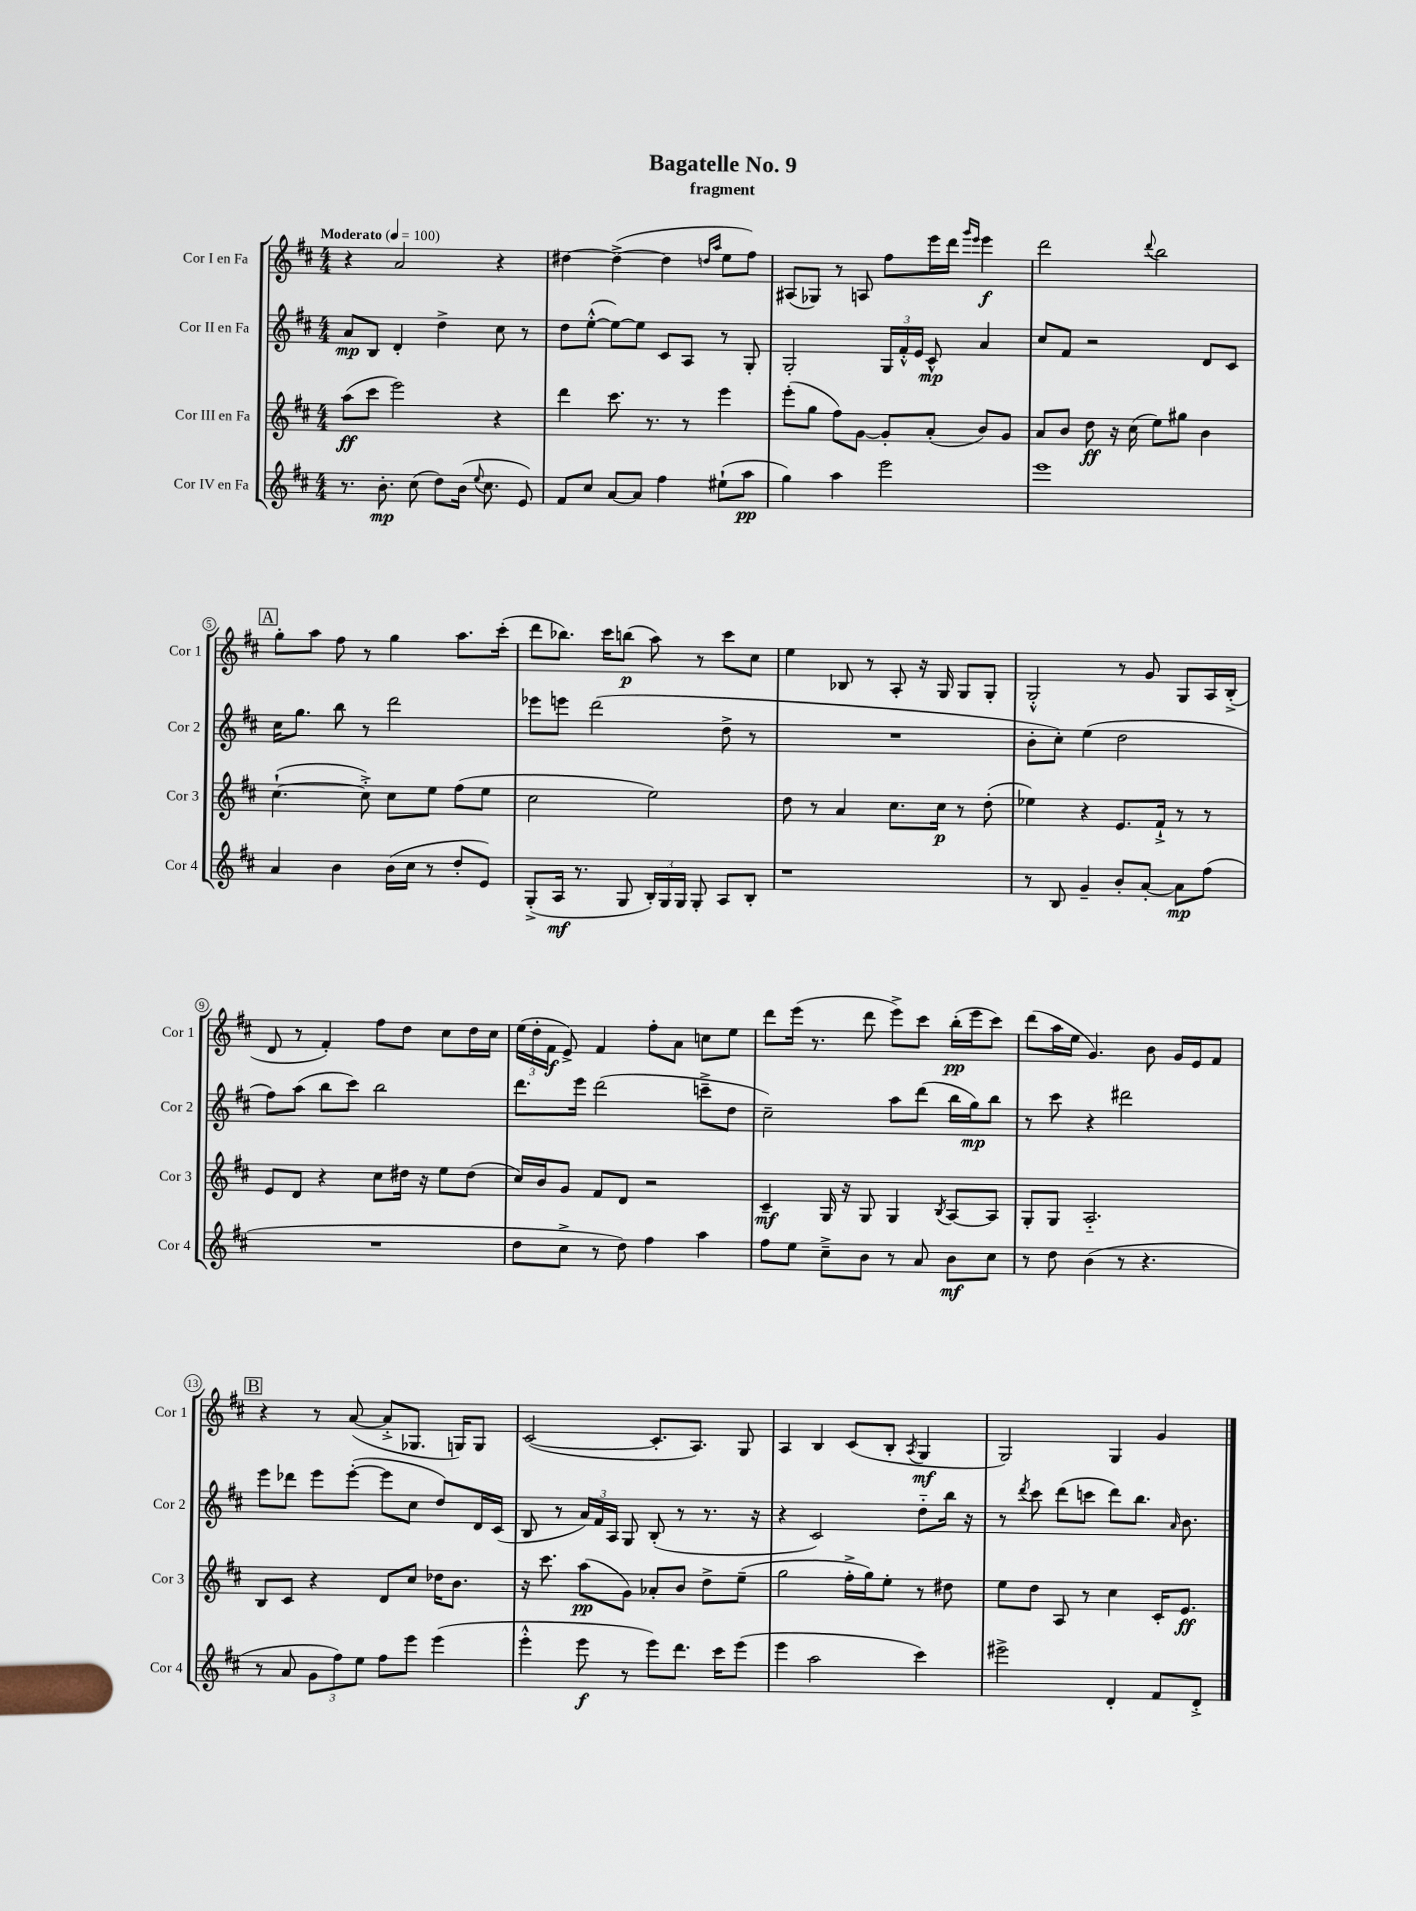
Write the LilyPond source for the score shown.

\header { title = "Bagatelle No. 9" subtitle = "fragment" }
<<
\new StaffGroup <<
\new Staff = "s0" \with { instrumentName = "Cor I en Fa" shortInstrumentName = "Cor 1" } {
    \clef treble \key d \major \numericTimeSignature \time 4/4 \tempo "Moderato" 4 = 100
    \autoBeamOff r4 a'2 r4 |
    dis''4~ dis''4~->( dis''4 \grace { d''16[ a''16] } e''8[ fis''8]) |
    ais8[( ges8]) r8 a8 fis''8[ e'''16 d'''16] \grace { g'''16[ e'''16] } e'''4\f |
    d'''2 \appoggiatura { d'''8 } b''2 |
    \mark \markup { \box "A" } g''8[-. a''8] fis''8 r8 g''4 a''8.[ cis'''16]-.( |
    d'''8[ bes''8.]) cis'''16[ b''8]\p( a''8) r8 cis'''8[ cis''8] |
    e''4 bes8 r8 a8-. r16 g16 g8[ g8]-. |
    g2-.-^ r8 g'8 g8[ a16 b16]-.->( |
    d'8 r8 fis'4-.) fis''8[ d''8] cis''8[ d''16 cis''16] |
    \tuplet 3/2 { e''16[( d''16-. fis'16]\f } e'8->) fis'4 fis''8[-. a'8] c''8[ e''8] |
    d'''8[ e'''16]( r8. d'''8 e'''8[->) cis'''8] b''16[-.\pp( e'''16 cis'''8]) |
    d'''8[( a''16 e''16] g'4.) b'8 g'16[ e'16 fis'8] |
    \mark \markup { \box "B" } r4 r8 a'8~( a'8[-.-> ges8.] g16[) g8] |
    cis'2~( cis'8.[-. a8.]) g8 |
    a4 b4 cis'8[( b8]-. \acciaccatura { a8 } g4\mf |
    g2) g4 g'4 \bar "|." |
}
\new Staff = "s1" \with { instrumentName = "Cor II en Fa" shortInstrumentName = "Cor 2" } {
    \clef treble \key d \major \numericTimeSignature \time 4/4
    \autoBeamOff a'8[\mp b8] d'4-. d''4-> cis''8 r8 |
    d''8[ e''8]~-.-^( e''8[~) e''8] cis'8[ a8] r8 g8-. |
    g2-. \tuplet 3/2 { g16[ fis'16-.-^ e'16] } cis'8-^\mp a'4 |
    cis''8[ fis'8] r2 d'8[ cis'8] |
    \mark \markup { \box "A" } cis''16[ g''8.] b''8 r8 d'''2 |
    ees'''8[ e'''8] d'''2( d''8-> r8 |
    R1 |
    b'8[-. cis''8]-.) e''4( d''2 |
    fis''8[) a''8]( b''8[ cis'''8]) b''2 |
    d'''8.[ e'''16] d'''2( c'''8[---> d''8] |
    cis''2--) a''8[ d'''8]( b''16[ g''16\mp) b''8] |
    r8 cis'''8 r4 dis'''2 |
    \mark \markup { \box "B" } e'''8[ des'''8] e'''8[ e'''8]~-.( e'''8[ cis''8] d''8[) d'16 cis'16]( |
    b8 r8 \tuplet 3/2 { a'16[) fis'16 a16] } g8 b8-.( r8 r8. r16 |
    r4 cis'2) d''8[-_ b''16] r16 |
    r8 \acciaccatura { d'''8 } cis'''8 d'''8[( c'''8] d'''8[) b''8.] \grace { a'16 } b'8. \bar "|." |
}
\new Staff = "s2" \with { instrumentName = "Cor III en Fa" shortInstrumentName = "Cor 3" } {
    \clef treble \key d \major \numericTimeSignature \time 4/4
    \autoBeamOff a''8[\ff( cis'''8] e'''2) r4 |
    d'''4 cis'''8. r8. r8 e'''4 |
    e'''8[-.( g''8] fis''8[) g'8]~ g'8[-. a'8]-.( b'8[) g'8] |
    a'8[ b'8] d''8\ff r16 cis''16( e''8[) gis''8] b'4 |
    \mark \markup { \box "A" } cis''4.~-!( cis''8-.->) cis''8[ e''8] fis''8[( e''8] |
    cis''2 e''2) |
    d''8 r8 a'4 cis''8.[ cis''16]\p r8 d''8-.( |
    ees''4) r4 e'8.[ fis'16]-!-> r8 r8 |
    e'8[ d'8] r4 cis''8[ dis''16] r16 e''8[ dis''8]( |
    cis''16[) b'16 g'8] fis'8[ d'8] r2 |
    cis'4--\mf g16 r16 g8 g4 \acciaccatura { b8 } a8[~ a8] |
    g8[-. g8] a2.-_ |
    \mark \markup { \box "B" } b8[ cis'8] r4 d'8[ cis''8] des''16[ b'8.] |
    r16 cis'''8. a''8[\pp( g'8]) aes'8[-. b'8] d''8[-> e''8]--( |
    g''2 fis''16[-.-> g''16) e''8]-. r8 dis''8 |
    e''8[ d''8] a8 r8 cis''4 cis'16[-. e'8.]\ff \bar "|." |
}
\new Staff = "s3" \with { instrumentName = "Cor IV en Fa" shortInstrumentName = "Cor 4" } {
    \clef treble \key d \major \numericTimeSignature \time 4/4
    \autoBeamOff r8. b'8.-.\mp cis''8( d''8[) b'16]( \appoggiatura { e''8 } cis''8. e'8) |
    fis'8[ cis''8] a'8[~ a'8] fis''4 eis''8[-!( a''8]\pp |
    g''4) a''4 e'''2 |
    e'''1 |
    \mark \markup { \box "A" } a'4 b'4 b'16[( cis''16] r8 d''8[-. e'8]) |
    g8[-.->( a16]\mf r8. g8 \tuplet 3/2 { b16[-.) g16 g16] } g8-. a8[ b8]-. |
    r1 |
    r8 b8 g'4-- b'8[-. a'8]~-. a'8[\mp fis''8]( |
    R1 |
    d''8[ cis''8]-> r8 d''8) fis''4 a''4 |
    fis''8[ e''8] cis''8[---> b'8] r8 a'8 b'8[\mf cis''8] |
    r8 d''8 b'4( r8 r4. |
    \mark \markup { \box "B" } r8 a'8 \tuplet 3/2 { g'8[ fis''8) e''8] } fis''8[ e'''8] e'''4( |
    e'''4-.-^ e'''8\f r8 e'''8[) d'''8.] cis'''16[ e'''8]( |
    e'''4 a''2 cis'''4) |
    eis'''2-> d'4-. fis'8[ d'8]-.-> \bar "|." |
}
>>
>>
\layout { \context { \Score \override BarNumber.stencil = #(make-stencil-circler 0.1 0.3 ly:text-interface::print) } }
